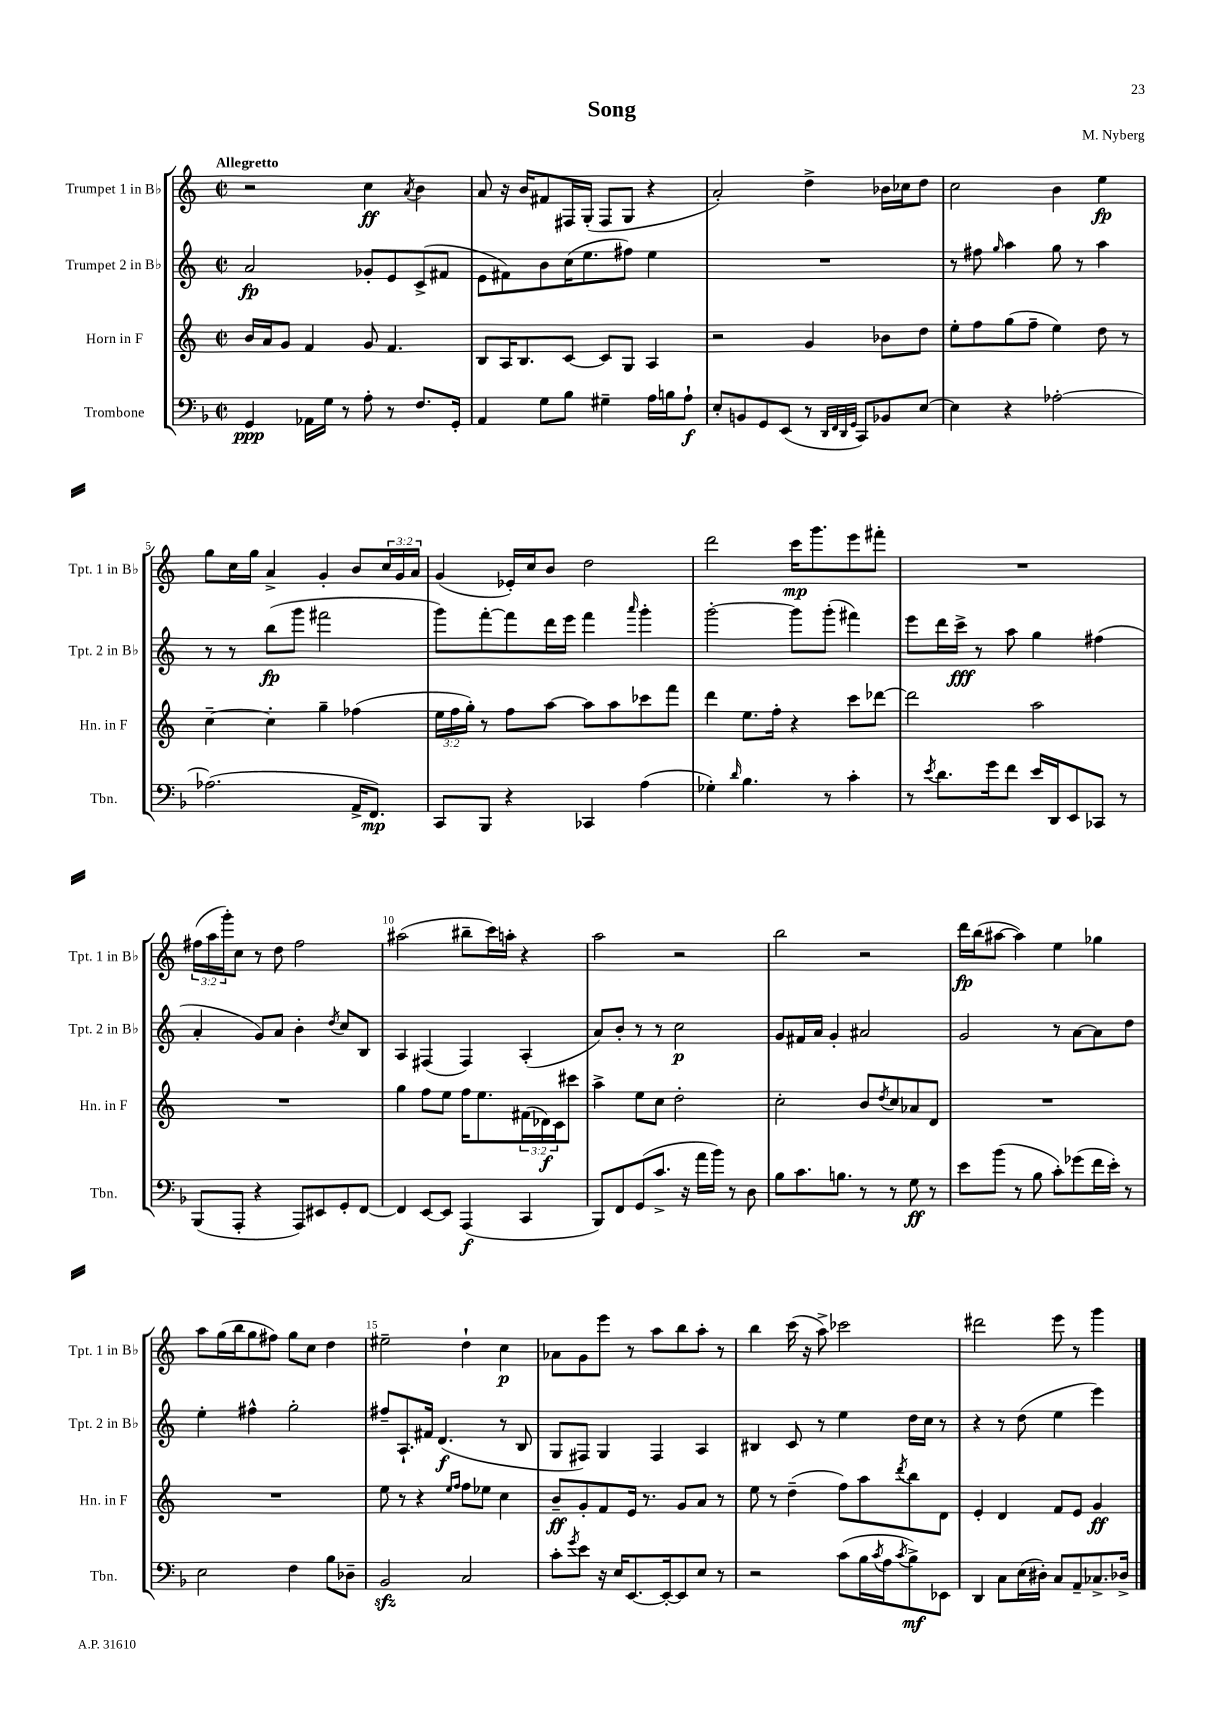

**kern	**kern	**kern	**kern
*staff4	*staff3	*staff2	*staff1
*clefF4	*clefG2	*clefG2	*clefG2
*k[b-]	*k[]	*k[]	*k[]
*M2/2	*M2/2	*M2/2	*M2/2
*met(c|)	*met(c|)	*met(c|)	*met(c|)
4GG/	16b/LL	2a/	2r
.	16a/J	.	.
.	8g/J	.	.
16AA-\LL	4f/	.	.
16G\JJ	.	.	.
8r	.	.	.
8A'\	8g/	8g-'/L	4cc\
8r	4.f/	8e/	.
.	.	.	8qa/
8.F/L	.	(8c^/	4b\
.	.	8f#/J	.
16GG'/Jk	.	.	.
=	=	=	=
4AA/	8B/L	8e\L	8a/
.	16A/K	8f#\)	16r
.	8.B/	.	16b/LK
8G\L	.	8b\	8f#/
8B-\J	[8c/J	(16cc\K	16F#/L
.	.	8.ee\	(16G'/JJ
4G#~\	8c/]L	.	8F#/L
.	8G/J	8ff#\J)	8G/J
16A\LL	4A/	4ee\	4r
16B\J	.	.	.
8A`\J	.	.	.
=	=	=	=
8E'/L	2r	1r	2a'/)
8BB/	.	.	.
8GG/	.	.	.
(8EE/J	.	.	.
8r	4g/	.	4dd^\
32qqDD/LLL	.	.	.
32qqFF/	.	.	.
32qqDD/	.	.	.
32qqGG/JJJ	.	.	.
8CC/L)	.	.	.
8BB-/	8b-\L	.	16b-\LL
.	.	.	16cc-\J
[8E/J	8dd\J	.	8dd\J
=	=	=	=
4E\]	8ee'\L	8r	2cc\
.	8ff\	8ff#\	.
.	.	16qqgg/	.
4r	(8gg\	4aa\	.
.	8ff~\J	.	.
[2A-'\	4ee\)	8gg\	4b\
.	.	8r	.
.	8dd\	4aa\	4ee\
.	8r	.	.
=	=	=	=
(2.A-\]	[4cc~\	8r	8gg\L
.	.	8r	16cc\L
.	.	.	16gg\JJ
.	4cc'\]	(8bb\L	4a^/
.	.	8ggg\J	.
.	4gg~\	2fff#\	4g'/
16AA^/LK	(4ff-\	.	8b/L
8.FF/J)	.	.	.
.	.	.	24cc/L
.	.	.	24g/
.	.	.	24a/JJ
=	=	=	=
8CC/L	24ee\LL	8ggg\L)	(4g/
.	24ff\	.	.
.	24gg'\JJ)	.	.
8BBB-/J	8r	[8fff'\	.
4r	8ff\L	8fff\]	16e-'/LL)
.	.	.	16cc/J
.	[8aa\J	16ddd\L	8b/J
.	.	16eee\JJ	.
4CC-/	8aa\]L	4fff\	2dd\
.	8aa\	.	.
.	.	16qqaaa/	.
(4A\	8ccc-\	4ggg'\	.
.	8fff\J	.	.
=	=	=	=
4G-'\)	4ddd\	[2ggg'\	2ddd\
16qqd/	.	.	.
4.B-\	8.ee\L	.	.
.	16ff'\Jk	.	.
.	4r	8ggg\]L	16ccc\LK
.	.	.	8.ggg\
8r	.	(8ggg'\J	.
4c'\	8ccc\L	4fff#\)	8eee\
.	[8ddd-\J	.	8fff#'\J
=	=	=	=
8r	2ddd-\]	8eee\L	1r
8qe/	.	.	.
8.d\L	.	16ddd\L	.
.	.	16ccc^\JJ	.
.	.	8r	.
16g\k	.	.	.
8f\J	.	8aa\	.
16e/LL	2aa\	4gg\	.
16DD/J	.	.	.
8EE/	.	.	.
8CC-/J	.	(4ff#\	.
8r	.	.	.
=	=	=	=
(8BBB-/L	1r	4a'/	(24ff#\LL
.	.	.	24aa\
.	.	.	24ggg'\J)
8AAA'/J	.	.	8cc\J
4r	.	8g/L)	8r
.	.	8a/J	8dd\
8AAA/L)	.	4b'\	2ff#\
8EE#/	.	.	.
.	.	8qdd/	.
8GG'/	.	8cc/L	.
[8FF/J	.	8B/J	.
=	=	=	=
4FF/]	4gg\	4A/	(2aa#\
[8EE/L	8ff\L	(4F#/	.
8EE/]J	8ee\J	.	.
(4AAA/	16ff\LK	4F#/)	8bb#~\L
.	8.ee\	.	.
.	.	.	16ccc\L)
.	.	.	16aa'\JJ
4CC/	(24f#\L	(4A'/	4r
.	24d-\)	.	.
.	24c\J	.	.
.	8ccc#\J	.	.
=	=	=	=
8BBB-/L)	4aa^\	8a/L)	2aa\
8FF/	.	8b'/J	.
(8GG/	8ee\L	8r	.
8.c^/J	8cc\J	8r	.
.	2dd'\	2cc\	2r
16r	.	.	.
16a\LL	.	.	.
16b-\JJ)	.	.	.
8r	.	.	.
8D\	.	.	.
=	=	=	=
8B-\L	2cc'\	8g/L	2bb\
8.c\	.	16f#/L	.
.	.	16a/JJ	.
.	.	4g'/	.
8.B\J	.	.	.
8r	8b/L	2a#/	2r
.	8qdd/	.	.
8r	8cc/	.	.
8G\	8a-/	.	.
8r	8d/J	.	.
=	=	=	=
8e\L	1r	2g/	16ddd\LL
.	.	.	(16bb\J
(8b-\J	.	.	[8aa#\J
8r	.	.	4aa#\])
8B-\	.	.	.
8c'\L)	.	8r	4ee\
(8g-\	.	[8a\L	.
16f\L	.	8a\]	4gg-\
16e'\JJ)	.	.	.
8r	.	8dd\J	.
=	=	=	=
2E\	1r	4ee'\	8aa\L
.	.	.	(16gg\L
.	.	.	16bb\J
.	.	4ff#^^\	8gg\
.	.	.	8ff#\J)
4F\	.	2gg'\	8gg\L
.	.	.	8cc\J
8B-\L	.	.	4dd\
8D-~\J	.	.	.
=	=	=	=
2BB-/	8ee\	8ff#~/L	2ee#~\
.	8r	8.A`/	.
.	4r	.	.
.	.	16f#/Jk	.
.	.	(4.d/	.
.	16qqee/LL	.	.
.	16qqff/JJ	.	.
2C/	8ff\L	.	4dd`\
.	8ee-\J	.	.
.	4cc\	8r	4cc\
.	.	8B/	.
=	=	=	=
8c'\L	8b~/L	8G/L	8a-\L
8qg/	.	.	.
8e\J	8g'/	8F#/J)	8g\
16r	8f/	4G/	8eee\J
16E/LK	.	.	.
[8.EE/	16e/Jk	.	8r
.	8.r	.	.
.	.	4F#/	8aa\L
16EE'/_k	.	.	.
8EE/]	8g/L	.	8bb\
8E/J	8a/J	4A/	8aa'\J
8r	8r	.	8r
=	=	=	=
2r	8ee\	4B#/	4bb\
.	8r	.	.
.	(4dd~\	8c/	(16ccc\
.	.	.	16r
.	.	8r	8aa^\)
(8c\L	8ff\L)	4ee\	2ccc-\
16B-\L	8aa\	.	.
8qc/	.	.	.
16A\J	.	.	.
8qc/	8qddd/	.	.
8B-^\)	8bb\	16dd\LL	.
.	.	16cc\JJ	.
8EE-\J	8d\J	8r	.
=	=	=	=
4DD/	4e'/	4r	2ddd#\
8C\L	4d/	8r	.
(16E\L	.	(8dd\	.
16D#'\JJ)	.	.	.
8C/L	8f/L	4ee\	8eee\
8AA~/	8e/J	.	8r
8.C-^/	4g/	4eee\)	4ggg\
16D-^/Jk	.	.	.
==	==	==	==
*-	*-	*-	*-
